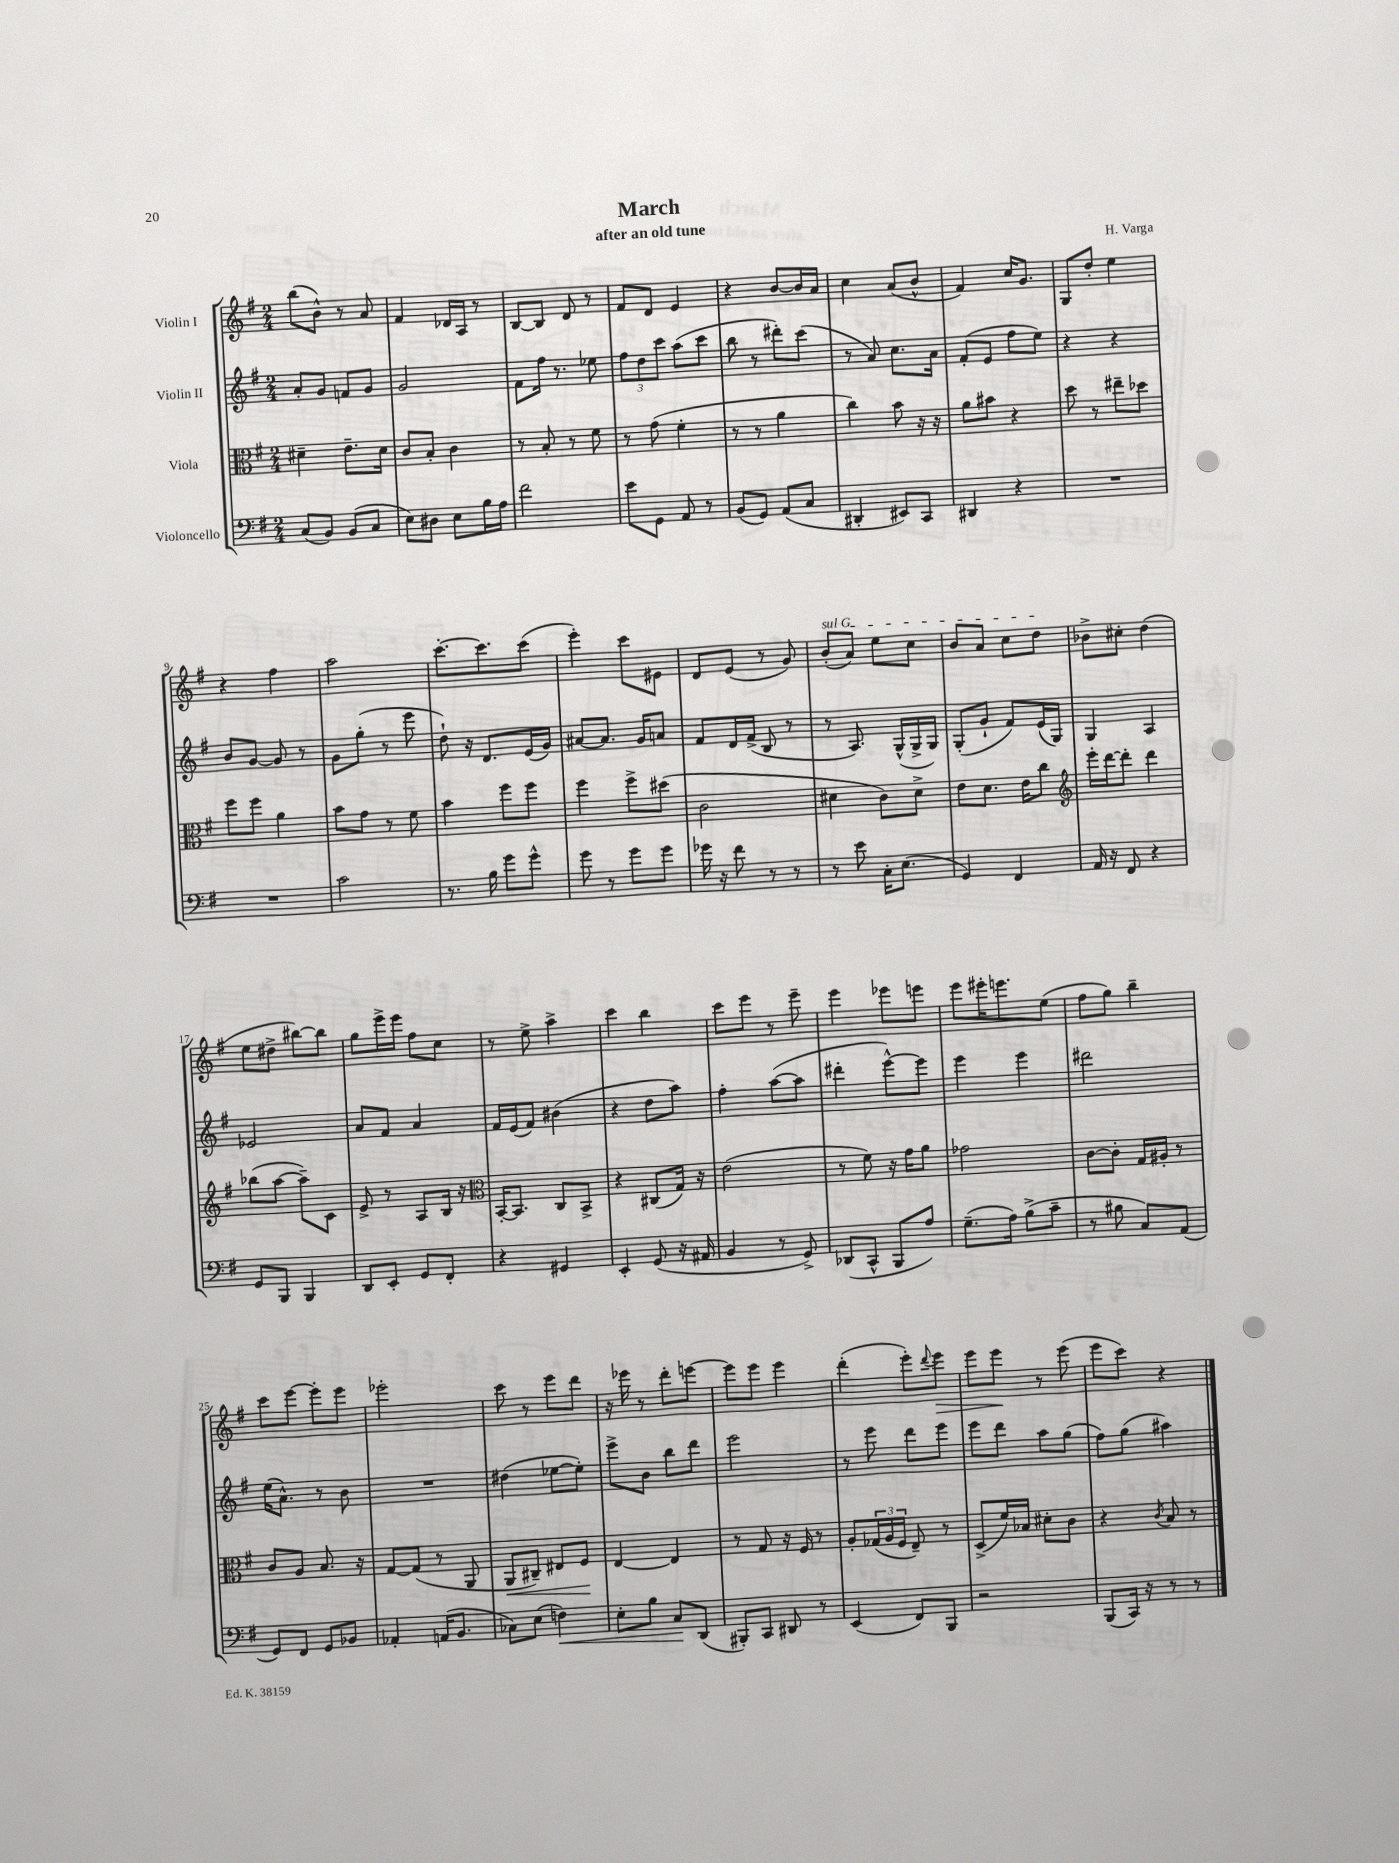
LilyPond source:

\header { title = "March" composer = "H. Varga" subtitle = "after an old tune" }
<<
\new StaffGroup <<
\new Staff = "s0" \with { instrumentName = "Violin I" } {
    \clef treble \key g \major \numericTimeSignature \time 2/4
    b''8( b'8-^) r8 a'8 |
    fis'4 des'16 a16 r8 |
    b8~ b8 d'8 r8 |
    fis'8 d'8 e'4 |
    r4 b'8~ b'16 a'16 |
    c''4 a'8( b'8-^ |
    fis'4) c''16 g'8. |
    g8 d''8-. e''4 |
    r4 fis''4 |
    a''2 |
    c'''8.~-. c'''8. c'''8( |
    e'''4-.) c'''8 eis'8 |
    d'8 e'8( r8 g'8) |
    \once \override TextSpanner.bound-details.left.text = \markup { \italic "sul G" } b'8-.\startTextSpan( a'8) e''8 c''8 |
    b'8 a'8 c''8 d''8\stopTextSpan |
    bes'8-> cis''8-. d''4( |
    e''8 dis''8-> bis''8~) bis''8 |
    g''8 e'''16-> e'''16 fis''8 c''8 |
    r8 e''8-> a''4-> |
    c'''4 b''4 |
    c'''8 e'''8 r8 e'''8-- |
    e'''4 ees'''8 e'''8 |
    e'''8 eis'''16-. e'''8. e''8( |
    fis''8 g''8) b''4-- |
    c'''8 e'''8~ e'''8-. e'''8 |
    ees'''2-. |
    c'''8 r8 e'''8 d'''8 |
    r16 ees'''16 r8 d'''8-. e'''8~ |
    e'''8 e'''8 e'''4 |
    d'''4-.( e'''8-.) \appoggiatura { d'''8 } e'''8\> |
    e'''8 e'''8\! r8 e'''8( |
    e'''8 c'''8) r4 \bar "|." |
}
\new Staff = "s1" \with { instrumentName = "Violin II" } {
    \clef treble \key g \major \numericTimeSignature \time 2/4
    a'8-. g'8 f'8 g'8 |
    g'2 |
    fis'8 fis''16 r8. ees''8 |
    \tuplet 3/2 { fis''8 d''8 c'''8 } a''8( c'''8 |
    b''8 r8 dis'''8-.) c'''8( |
    r8 a'8) c''8. a'16 |
    fis'8-.( e'8 fis''8 e''8) |
    r4 r4 |
    b'8 g'8~ g'8 r8 |
    g'8 g''8-.( r8 e'''8 |
    d''8-!) r16 d'8. e'16( g'16) |
    ais'8~ ais'8. g'16 a'8 |
    fis'8 d'16 fis'16->( b8 r8 |
    r8 a8.) g16-^( g16-> g16) |
    g8-.( g'8-! fis'8) e'16( g16) |
    g4 a4 |
    ees'2 |
    a'8 fis'8 a'4 |
    fis'16 e'16( fis'8) bis'4( |
    r4 d''8 a''8) |
    fis''4-. a''8~( a''8 |
    dis'''4-. e'''8~-^) e'''8 |
    e'''4 e'''4 |
    dis'''2 |
    e''16( a'8.-^) r8 b'8 |
    R2 |
    dis''4( ees''8~ ees''8-.) |
    e'''8-> b'8 b''8 d'''8 |
    e'''2 |
    r8 e'''8 d'''8 e'''8 |
    e'''8 d'''8 a''8 g''8( |
    fis''8) g''8( ais''4) \bar "|." |
}
\new Staff = "s2" \with { instrumentName = "Viola" } {
    \clef alto \key g \major \numericTimeSignature \time 2/4
    dis'4-- e'8.-- dis'16 |
    c'8 b8-. c'4 |
    r8 b8-. r8 fis'8 |
    r8 g'8( fis'4-. |
    r8 r8 a'4 |
    c''4) b'8 r16 r16 |
    a'8 bis'8 r4 |
    d''8 r8 eis''8-- des''8 |
    fis''8 fis''8 a'4 |
    b'8 g'8 r8 fis'8 |
    b'4 fis''8 fis''8 |
    fis''4 fis''8-> dis''8( |
    c'2 |
    dis'4 c'8) dis'8-> |
    e'8 d'8. e'16 c''8 |
    \clef treble e'''16-. d'''16~ d'''8-. d'''4 |
    bes''8( a''8~ a''8--) c'8 |
    e'8-> r8 a8 b16 r16 |
    \clef alto b,16~-. b,8. c8 b,8-> |
    r4 cis8( g16) r16 |
    e'2( |
    r8 fis'8) r16 g'16 a'8 |
    ges'2 |
    c'8~ c'8-. g16 ais16-. r8 |
    c'8 a8 b8. r16 |
    g8~ g8( r8 a,8 |
    a,8\< cis8--) eis8 fis8\! |
    e4~ e4 |
    r8 g8 r16 fis16 r8 |
    a8-. \tuplet 3/2 { ges16( a16 fis16 } e8--) r8 |
    d8->( fis'16) bes16 dis'8-. c'8 |
    r4 \acciaccatura { c'8 } b8 r8 \bar "|." |
}
\new Staff = "s3" \with { instrumentName = "Violoncello" } {
    \clef bass \key g \major \numericTimeSignature \time 2/4
    c8( b,8) b,8( c8 |
    e8) dis8 e8 b16 a16 |
    fis'2 |
    e'8 g,8 a,8 r8 |
    b,8( g,8) a,8( c8 |
    dis,4-. eis,8) c,8 |
    dis,4 r4 |
    R2 |
    R2 |
    c'2 |
    r8. b16 g'8 g'8-^ |
    g'8 r8 g'8 g'8 |
    ges'16 r16 fis'8 r8 r8 |
    r8 e'8 c16-. e8.( |
    g,4) fis,4 |
    a,16 r16 fis,8 r4 |
    g,8 b,,8 b,,4 |
    d,8 e,8-. g,8 fis,8-. |
    r4 gis,4 |
    e,4-. g,8( r16 ais,16 |
    b,4 r8 g,8->) |
    des,8( c,8-^ b,,8 a8) |
    g8.--( a16) b8->( c'8-- |
    r8 bis8 c8) a,8( |
    g,8) fis,8 g,8 bes,8 |
    aes,4-. a,16( b,8. |
    ces8) e8( f4\<) |
    e8-. b8 c8\! d,8( |
    bis,,8-.) c,8 dis,8 r8 |
    e,4( fis,8) b,,8 |
    r2 |
    b,,8( c,16) r16 r8 r8 \bar "|." |
}
>>
>>
